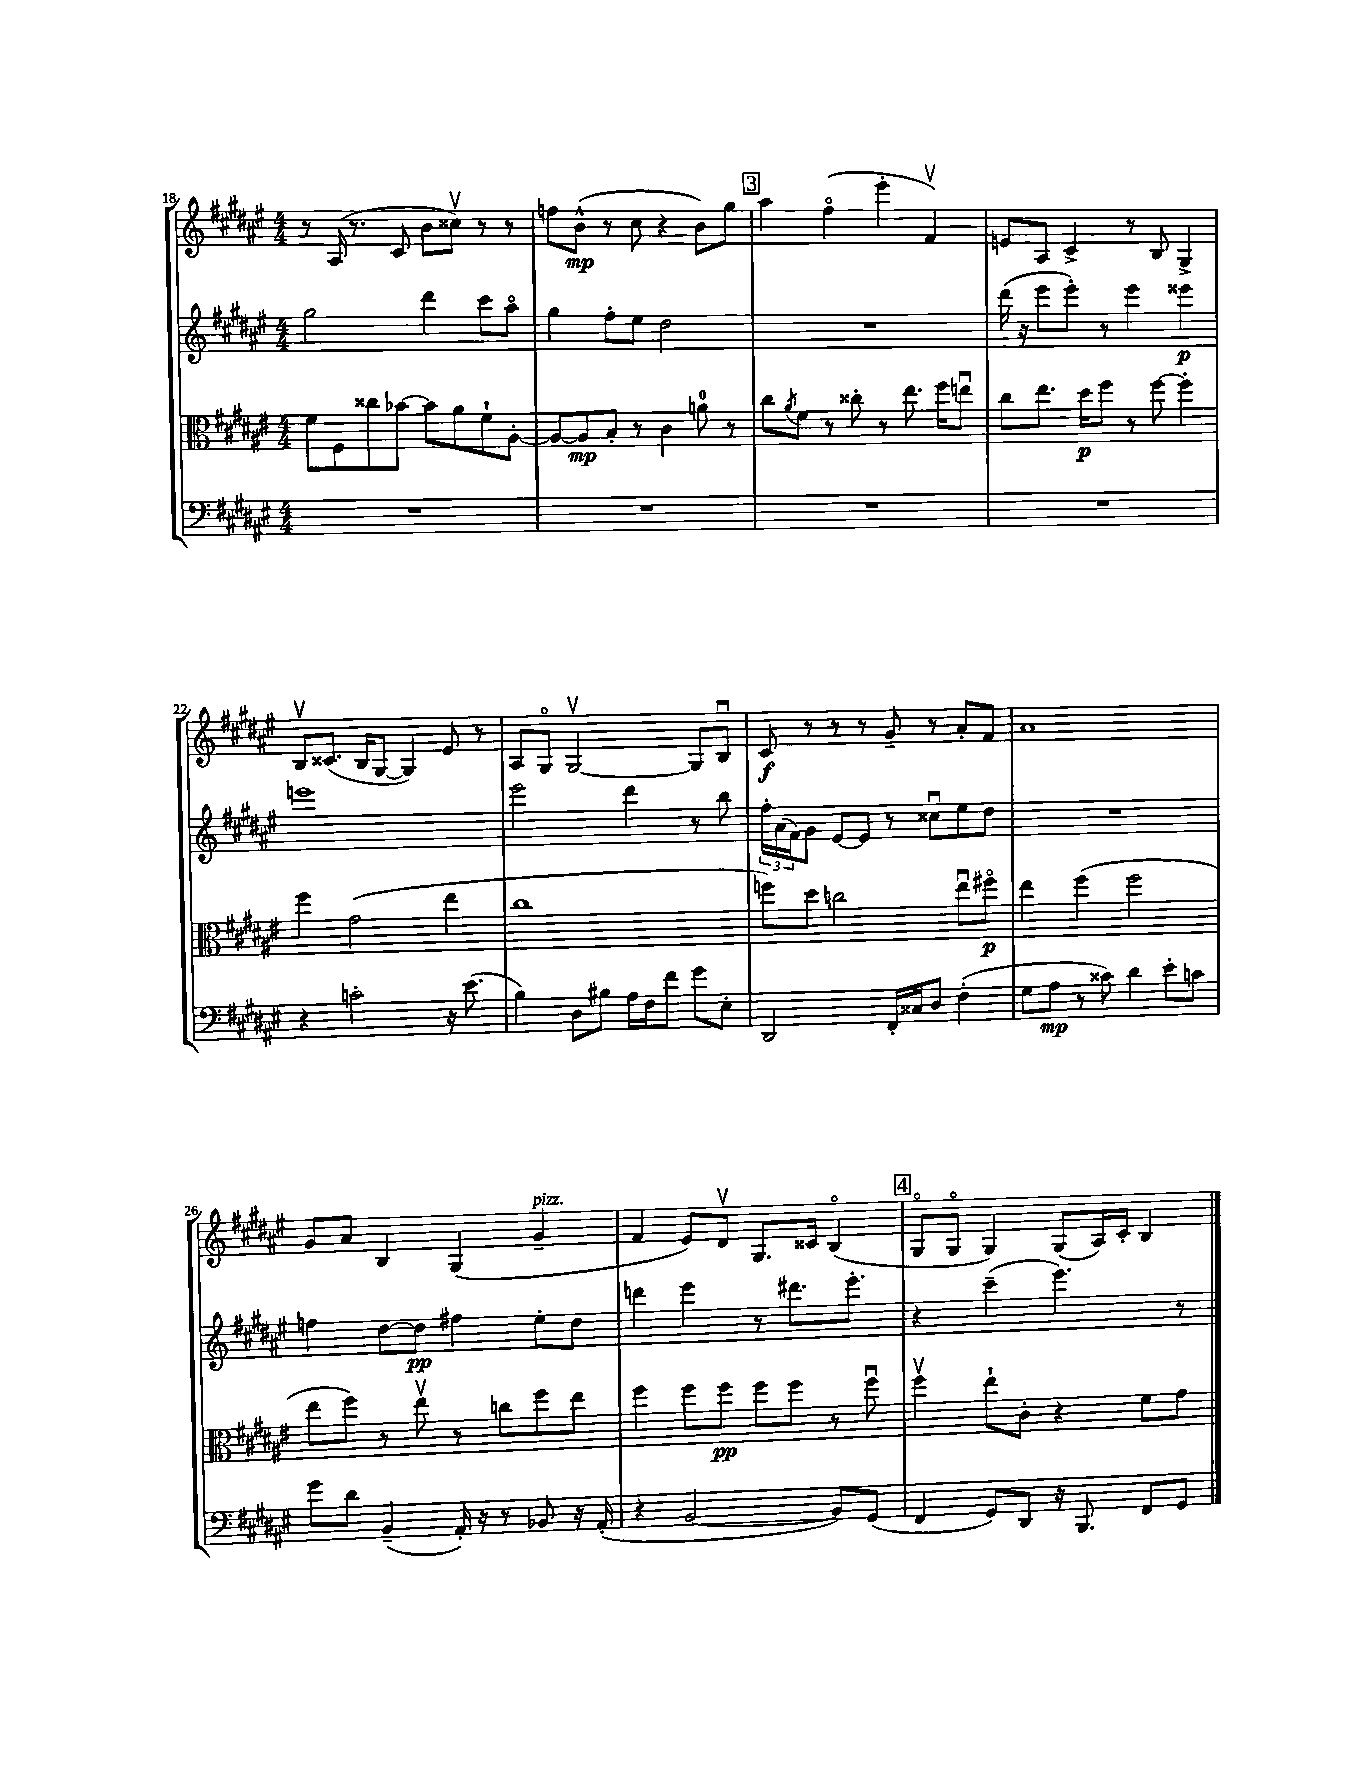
<<
\new StaffGroup <<
\new Staff = "s0" {
    \clef treble \key fis \major \numericTimeSignature \time 4/4
    r8 ais16( r8. cis'8 b'8 cisis''8\upbow) r8 r8 |
    f''8 b'8-^\mp( r8 cis''8 r4 b'8) gis''8 |
    \mark \markup { \box "3" } ais''4 fis''4\flageolet( eis'''4-. fis'4\upbow) |
    e'8 ais8 cis'4-> r8 b8 gis4-> |
    b8\upbow cisis'8.( b16 gis8~ gis4) eis'8 r8 |
    ais8 gis8\flageolet gis2~\upbow gis8 b8\downbow |
    cis'8\f r8 r8 r8 gis'8-- r8 ais'8-. fis'8 |
    ais'1 |
    gis'8 ais'8 b4 gis4( gis'4--^\markup { \italic "pizz." } |
    fis'4 eis'8) dis'8\upbow gis8. cisis'16 b4\flageolet( |
    \mark \markup { \box "4" } gis8\flageolet gis8\flageolet gis4) gis8( ais16) cis'16-. b4 \bar "|." |
}
\new Staff = "s1" {
    \clef treble \key fis \major \numericTimeSignature \time 4/4
    gis''2 dis'''4 cis'''8 ais''8\flageolet |
    gis''4 fis''8-. eis''8 dis''2 |
    \mark \markup { \box "3" } R1 |
    dis'''16( r16 eis'''8 eis'''8-.) r8 eis'''4 eisis'''4\p |
    e'''1 |
    eis'''2 dis'''4 r8 b''8 |
    \tuplet 3/2 { fis''16-. ais'16( fis'16) } gis'8 eis'8~ eis'8 r8 cisis''8\downbow eis''8 dis''8 |
    R1 |
    f''4 dis''8~ dis''8\pp fis''4 eis''8-. dis''8 |
    d'''4 eis'''4 r8 dis'''8. eis'''8.-. |
    \mark \markup { \box "4" } r4 cis'''4--( eis'''4.) r8 \bar "|." |
}
\new Staff = "s2" {
    \clef alto \key fis \major \numericTimeSignature \time 4/4
    fis'8 fis8 cisis''8 bes'8~ bes'8 ais'8 fis'8-! ais8~-. |
    ais8~ ais8\mp b8-. r8 cis'4 a'8-0 r8 |
    \mark \markup { \box "3" } cis''8 \acciaccatura { ais'8 } fis'8 r8 cisis''8-. r8 eis''8. fis''16 e''8\downbow |
    cis''8 eis''8. dis''16\p fis''8 r8 fis''8~ fis''4-. |
    fis''4 gis'2( eis''4 |
    cis''1 |
    f''8) dis''8 c''2 eis''8\downbow fis''8\flageolet\p |
    eis''4 fis''4( fis''2 |
    eis''8 fis''8) r8 eis''8\upbow r8 c''8 fis''8 eis''8 |
    fis''4 fis''8 fis''8\pp fis''8 fis''8 r8 fis''8\downbow |
    \mark \markup { \box "4" } fis''4\upbow eis''8-! cis'8-. r4 fis'8 gis'8 \bar "|." |
}
\new Staff = "s3" {
    \clef bass \key fis \major \numericTimeSignature \time 4/4
    R1 |
    R1 |
    \mark \markup { \box "3" } R1 |
    R1 |
    r4 c'2-. r16 eis'8.( |
    b4) dis8 bis8 ais16 fis16 fis'8 gis'8 eis8-. |
    dis,2 fis,16-. cisis16 dis8 fis4-.( |
    gis8 ais8\mp r8 cisis'8) dis'4 eis'8-. c'8 |
    gis'8 dis'8 b,4--( ais,16-.) r16 r8 bes,8 r16 ais,16-.( |
    r4 b,2~ b,8) gis,8( |
    \mark \markup { \box "4" } fis,4 gis,8) dis,8 r16 b,,8. fis,8 gis,8 \bar "|." |
}
>>
>>
\layout { \context { \Score currentBarNumber = #18 } }
